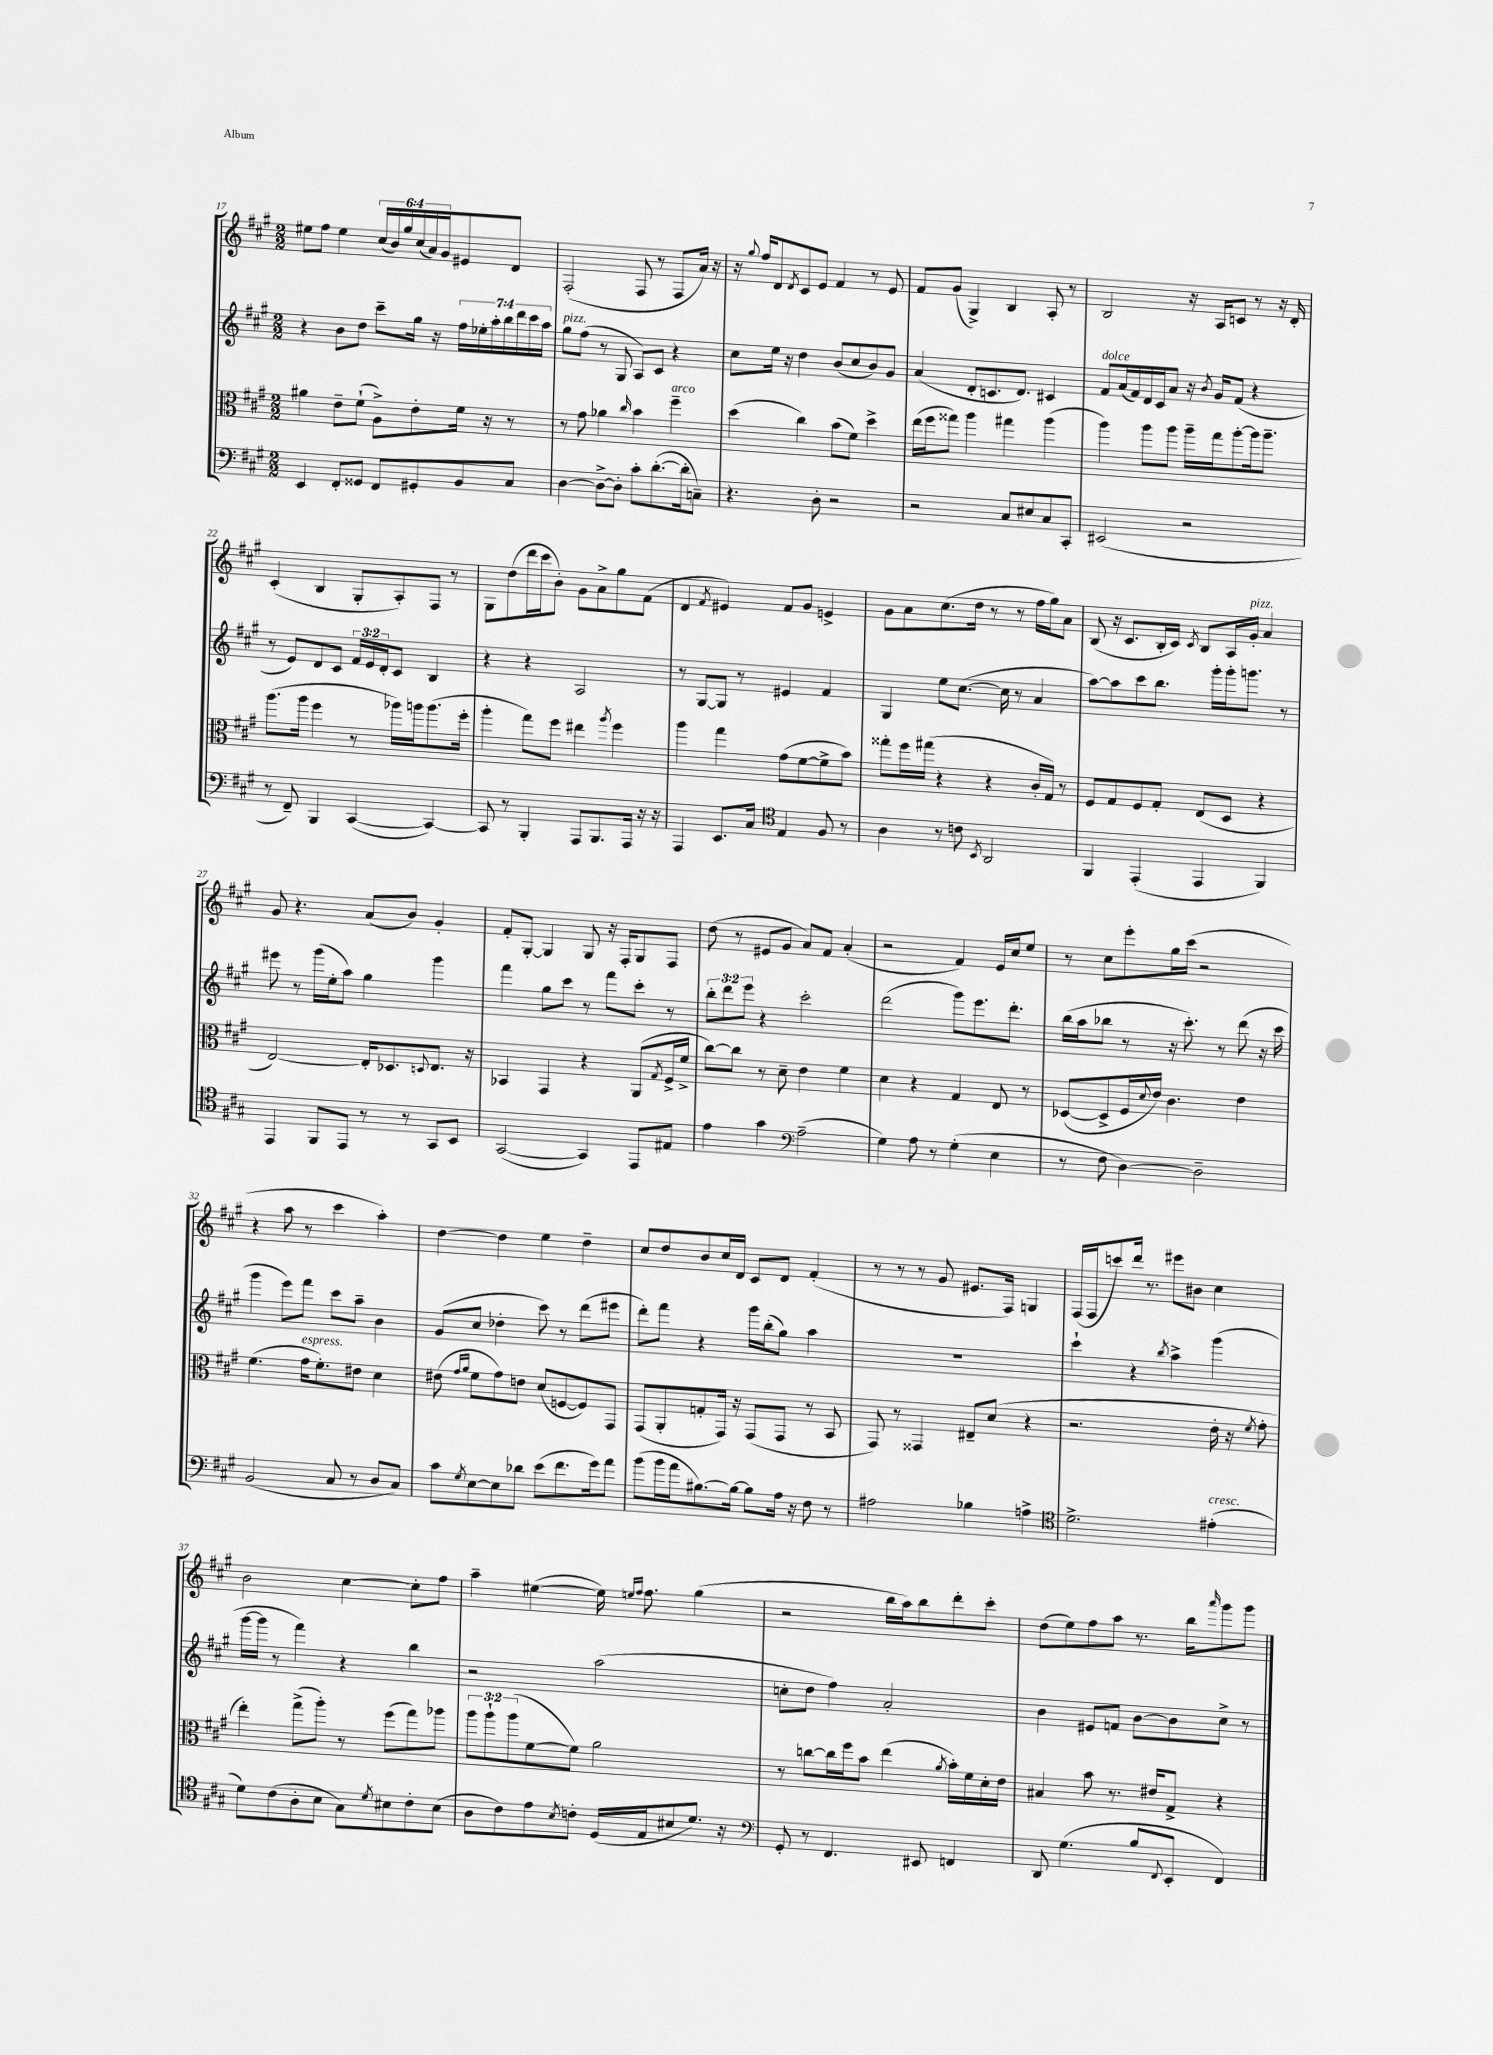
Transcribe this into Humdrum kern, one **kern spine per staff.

**kern	**kern	**kern	**kern
*staff4	*staff3	*staff2	*staff1
*clefF4	*clefC3	*clefG2	*clefG2
*k[f#c#g#]	*k[f#c#g#]	*k[f#c#g#]	*k[f#c#g#]
*M2/2	*M2/2	*M2/2	*M2/2
4EE	4a#	4r	8ee#
.	.	.	8ff#
8FF#'	8e~	8b	4ee#
8GG##	(8f#`	8dd	.
8FF#	8A^)	8ccc#~	(24cc#
.	.	.	24b)
.	.	.	24gg#
8GG#'	8e'	16gg#	(24cc#
.	.	.	24a)
.	.	16r	.
.	.	.	24g#
8BB	16f#	28ff#	8e#
.	.	28ee-'	.
.	16r	.	.
.	.	28aa'	.
.	.	28bb	.
8C#	8r	.	8d
.	.	28ddd	.
.	.	28ccc#	.
.	.	28aa	.
=	=	=	=
[4D	8r	8gg#	(2F#'
.	8g#	(8ff#	.
8D^_	4a-	8r	.
8D']	.	8G#	.
.	16qqcc#	.	.
8c#'	4b	8A)	8F#
([8.d'	.	8c#	8r
.	4ff#~	4r	8F#
16d']	.	.	.
8C~)	.	.	16a)
.	.	.	16r
=	=	=	=
4.r	(4dd	8cc#	16r
.	.	.	8qqgg#
.	.	.	16ff#
.	.	16ee	8d
.	.	16r	.
.	.	.	8qd
.	4cc#)	4dd	8c#
8D'	.	.	8e
2r	(8b	(8b	4f#
.	8f#)	8cc#	.
.	4dd^	8b)	8r
.	.	8g#	8e
=	=	=	=
2r	(16ee	(4a	8f#
.	16ff#	.	.
.	8gg##)	.	(8g#
.	4aa	8d'	4G#^)
.	.	8.c	.
8C#	4gg#	.	4B
.	.	8.d)	.
8E#	.	.	.
8C#	(4aa	4c#	8A'
8CC#'	.	.	8r
=	=	=	=
(2EE#	4aa)	8f#	2B
.	.	(16a	.
.	.	16f#)	.
.	8aa	16d	.
.	.	16c#	.
.	8aa	8a	.
2r	16aa~	16r	16r
.	.	8qb	.
.	16gg#	16g#	16A
.	[8aa'	(8f#	8c
.	16aa]	4r	8r
.	8.aa~	.	.
.	.	.	16r
.	.	.	16d'
=	=	=	=
8r	(8.aa	8r	(4c#'
8FF#~)	.	8e)	.
.	16aa	.	.
4BBB	4ff#	8d	4B
.	.	8c#	.
([4CC#	8r	24f#	8G#'
.	.	24e	.
.	.	24d'	.
.	16aa-)	8c#	8A')
.	16aa	.	.
4CC#_)	(8.aa	4B	8F#
.	.	.	8r
.	16ff#'	.	.
=	=	=	=
8CC#]	4aa'	4r	8G#
8r	.	.	(8dd
4BBB'	8gg#)	4r	16ddd
.	.	.	16ccc#
.	8ff#	.	8b')
8AAA	4ee#	2A	8g#
8.BBB	.	.	8a^
.	8qaa	.	.
.	4ff#	.	8gg#
16AAA	.	.	.
16r	.	.	(8f#
16r	.	.	.
=	=	=	=
4AAA	4aa	8r	4d
.	.	[8G#	.
.	.	.	8qf#
8.EE	4gg#	8G#]	4e#)
.	.	8r	.
16C#	.	.	.
*clefC4	*	*	*
4E	(8g#	4e#	8f#
.	[8f#	.	8g#
8F#	8f#^]	4f#	4e^
8r	8b)	.	.
=	=	=	=
4A	8gg##'	4G#	8g#
.	16ff#	.	8a
.	(16gg#	.	.
8r	4r	8ee	(8.cc#
8c	.	([8.cc#	.
.	.	.	16dd
8qBB	.	.	.
2AA	4r	.	8r
.	.	16cc#]	.
.	.	8r	8r
.	16c#'	4a	16ff#
.	16G#)	.	16gg#)
.	8r	.	8a
=	=	=	=
4FF#	8F#	[8aa)	(8B
.	8G#	8aa]	16r
.	.	.	8.c#
(4EE'	8F#	8ccc#	.
.	8G#'	8.bb	16B'
.	.	.	16c#)
.	.	.	8qc#
4EE	(8E	.	8B
.	.	16ggg#'	.
.	8D	16ggg#'	16A
.	.	8.ggg	16g#'
4FF#)	4r	.	4a
.	.	8r	.
=	=	=	=
4EE	[2E)	8eee#	8g#
.	.	8r	4.r
8FF#	.	(16ggg#	.
.	.	16ee'	.
8EE	.	8aa)	.
8r	16E']	4gg#	(8a
.	8.D-	.	.
8r	.	.	8b)
.	8qqD	.	.
8GG#	8.E	4ggg#	4g#'
8BB	.	.	.
.	16r	.	.
=	=	=	=
([2GG#	4BB-	4fff#	8f#'
.	.	.	[8G#'
.	4GG#	8gg#	4G#]
.	.	8ccc#	.
4GG#])	4r	8r	8G#
.	.	8fff#	16r
.	.	.	16F#'
8EE	(8AA	8ccc#'	8G#
.	8qG#	.	.
8E#	16F#^	8r	8F#
.	16f#^	.	.
=	=	=	=
4e	[8cc#)	12bb'	(8dd
.	.	12ddd	.
.	8cc#]	.	8r
.	.	12eee	.
4g#	8r	4r	8e#
.	8d~	.	8g#
*clefF4	*	*	*
(2A~	4e	2ccc#'	8a)
.	.	.	8f#
.	4f#	.	(4a'
=	=	=	=
4G#)	4d	(2ddd	2r
8A	4r	.	.
8r	.	.	.
(4G#'	4G#	8ggg#)	4f#)
.	.	8.eee	.
4E	8E	.	16e
.	.	8.ddd'	16cc#
.	8r	.	8ee
=	=	=	=
8r	([8D-	(16bb	8r
.	.	16aa	.
8F#	8D-^]	8bb-	8cc#
[4D)	16F#	8r	8eee'
.	8qqd	.	.
.	16e)	.	.
.	4.c#	16r	16gg#
.	.	8.ccc#')	(16ccc#
2D~]	.	.	2r
.	.	8r	.
.	4e	(8ddd	.
.	.	16r	.
.	.	16ccc#	.
=	=	=	=
(2BB	(4.f#	4ggg#	4r
.	.	8eee)	8aa
.	16g#	8fff#	8r
.	8.f#')	.	.
8C#	.	8ccc#	4ccc#
8r	8e#	8aa~	.
8D	4d	4b	4aa')
8C#)	.	.	.
=	=	=	=
8c#	(8e#	(8g#	[4dd
.	16qqg#	.	.
8qG#	16qqa	.	.
[8E	8f#	8cc#	.
8E]	8g#)	4dd-'	4dd]
8d-	8e	.	.
(8e	(8d	8ccc#)	4ee
8.f#	[8F	8r	.
.	8F])	(8ddd	4dd~
16g#)	.	.	.
8a	8GG#	8eee#	.
=	=	=	=
(8b	(8GG#	8ddd')	8cc#
16b	8AA'	8fff#	8dd
16a	.	.	.
[8.B#)	8G'	4r	8b
.	16GG#)	.	16cc#
16B#_	16r	.	16d
8B#]	(8GG#	16ggg#	8c#
.	.	(16bb'	.
16A	8GG#	8gg#)	8d
16r	.	.	.
8F#	8r	4aa	(4f#'
8r	8BB	.	.
=	=	=	=
2A#	8GG#)	1r	8r
.	8r	.	8r
.	4GG##	.	8r
.	.	.	8g#
4B-	8E#~	.	8.e#
.	(8d	.	.
.	.	.	16F#)
4A^	4r	.	4G
=	=	=	=
*clefC4	*	*	*
2.d^	2.r	4ccc#`	(16F#
.	.	.	16F#
.	.	.	8ccc)
.	.	4r	16ddd
.	.	.	8.r
.	.	8qbb	.
.	.	4aa^	8eee#
.	.	.	8b#
(4e#'	16e'	(4ggg#	4cc#
.	16r	.	.
.	8qf#	.	.
.	8g#'	.	.
=	=	=	=
8d)	4ee')	[16ggg#	2b
.	.	16ggg#]	.
(8c#	.	8r	.
8A'	(8gg#^	4fff#)	.
8B	8aa')	.	.
8G#)	8r	4r	[4cc#
8qd	.	.	.
8B#	(8ff#	.	.
8c#'	8gg#)	4bb	8cc#']
(8B#	8aa-	.	8ff#
=	=	=	=
8A	12aa	2r	4aa~
.	12aa`	.	.
8c#)	.	.	.
.	(12aa	.	.
8e	[8f#	.	([4ee#
8qB	.	.	.
8c'	8f#])	.	.
(16D	2a	(2aa	16ee#])
.	.	.	16qqee
.	.	.	16qqff#
16E	.	.	8.ff#
8B#	.	.	.
8.d)	.	.	(4gg#
16r	.	.	.
=	=	=	=
*clefF4	*	*	*
8GG#'	8r	8cc'	2r
8r	[8cc	8dd	.
4.FF#	16cc]	4ff#)	.
.	16ff#	.	.
.	8b	.	.
.	(4ee	2a'	16bb
.	.	.	16aa)
8EE#	.	.	8bb
.	8qa	.	.
4FF	16b')	.	8ddd'
.	16f#	.	.
.	16d'	.	8ccc#'
.	16e	.	.
=	=	=	=
8DD	4B#	4b	(8dd
(4.G#	.	.	8ee)
.	8b	8e#	8ff#
.	8.r	8f	8aa
8B	.	[8b	8.r
.	16e#	.	.
8qqFF#	.	.	.
8EE'	8G#^	8b]	.
.	.	.	16bb
.	.	.	16qqaaa
4FF#)	4r	8cc#^	8ggg#
.	.	8r	8ggg#
==	==	==	==
*-	*-	*-	*-
